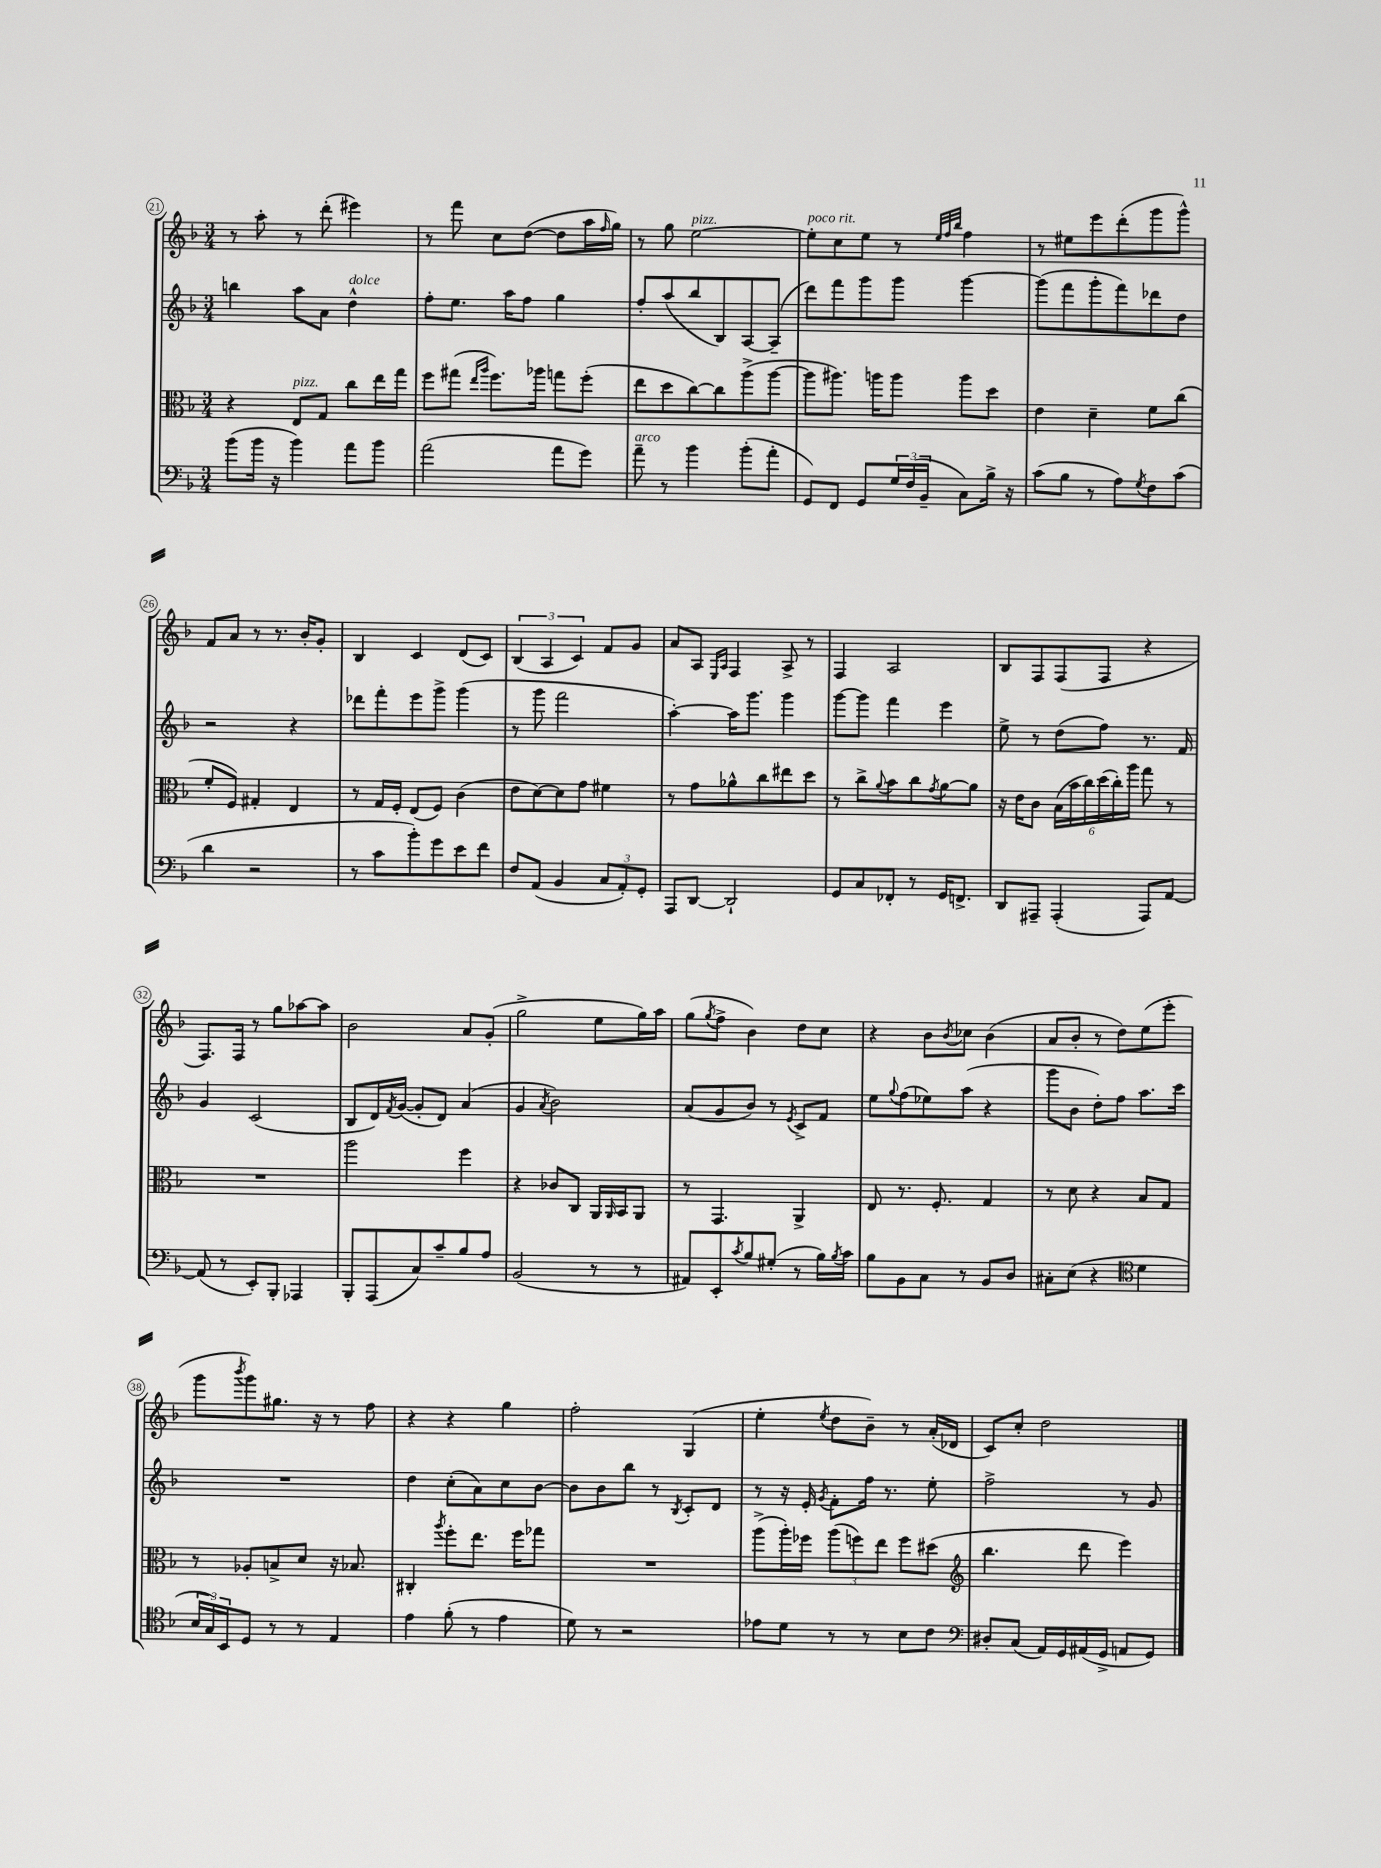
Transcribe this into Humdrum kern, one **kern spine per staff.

**kern	**kern	**kern	**kern
*staff4	*staff3	*staff2	*staff1
*clefF4	*clefC3	*clefG2	*clefG2
*k[b-]	*k[b-]	*k[b-]	*k[b-]
*M3/4	*M3/4	*M3/4	*M3/4
(8b-	4r	4bb	8r
16b-	.	.	8aa'
16r	.	.	.
4b-)	8E	8aa	8r
.	8G	8a	(8ddd'
8a	8cc	4dd^^	4eee#)
8b-	16ee	.	.
.	16gg	.	.
=	=	=	=
(2a	8ff	8ff'	8r
.	(8gg#	8.ee	8fff
.	16qqee	.	.
.	16qqaa	.	.
.	8.ff)	.	8cc
.	.	16aa	.
.	.	8ff	([8dd
.	16aa-	.	.
8a	8gg	4gg	8dd]
8g)	(8ff'	.	16aa
.	.	.	16qqff
.	.	.	16gg)
=	=	=	=
8a~	8ee	8ff'	8r
8r	8dd	(8aa	8gg
4b-	[8cc)	8bb-	[2ee
.	8cc]	8B-)	.
(8b-'	(8aa^	[8A	.
8a'	[8aa	(8A~]	.
=	=	=	=
8GG)	8aa]	8ddd)	8ee']
8FF	8.aa#)	8fff	8cc
8GG	.	8ggg	8ee
.	16aa	.	.
24G	8aa	8ggg	8r
(24F	.	.	.
24BB-~	.	.	.
.	.	.	32qqee
.	.	.	32qqff
.	.	.	32qqbb-
8C)	8aa	[4ggg	4ff
16B-^	8dd	.	.
16r	.	.	.
=	=	=	=
(8c	4e	(8ggg]	8r
8B-	.	8fff	8ee#
8r	4d~	8ggg'	8eee
8A)	.	8fff)	(8ddd'
8qG	.	.	.
8F	8f	8ddd-	8ggg
(8c	(8cc	8dd	8ggg^^)
=	=	=	=
4d	8f'	2r	8f
.	8F)	.	8a
2r	4G#'	.	8r
.	.	.	8.r
.	4E	4r	.
.	.	.	16b-'
.	.	.	8g'
=	=	=	=
8r	8r	8ddd-	4B-
8c	16G	8fff'	.
.	16F'	.	.
8b-')	(8E	8eee	4c
8g	8F)	8ggg^	.
8e	(4c	(4ggg	(8d
8f	.	.	8c)
=	=	=	=
8F	8e	8r	(6B-
(8AA	[8d)	8ggg	.
.	.	.	6A
4BB-	8d]	2fff	.
.	.	.	6c)
.	8g	.	.
12C	4f#	.	8f
12AA')	.	.	.
.	.	.	8g
12GG'	.	.	.
=	=	=	=
8AAA	8r	[4aa')	8a
[8DD	8g	.	8A
.	.	.	16qqE
.	.	.	16qqA
2DD`]	8a-^^	16aa]	4F
.	.	8.ggg	.
.	8cc	.	.
.	8ee#	4ggg	8A^
.	8dd	.	8r
=	=	=	=
8GG	8r	[8ggg	4F
8C	8cc^	8ggg]	.
.	8qqa	.	.
8FF-'	8b-	4fff	2A
8r	8cc	.	.
.	8qg	.	.
16GG	[8a	4eee	.
8.FF^	.	.	.
.	8a]	.	.
=	=	=	=
8DD	16r	8ee^	8B-
.	16e	.	.
8AAA#~	8c	8r	8F
(4AAA#'	(24B-	(8dd	(8F
.	24b-	.	.
.	24cc)	.	.
.	(24dd	8ff)	8F
.	24cc')	.	.
.	24aa	.	.
8AAA#)	8gg	8.r	4r
[8AA	8r	.	.
.	.	16f	.
=	=	=	=
(8AA]	2.r	4g	8.F)
8r	.	.	.
.	.	.	16F
8EE')	.	(2c	8r
8BBB-'	.	.	8gg
4AAA-	.	.	[8aa-
.	.	.	8aa-]
=	=	=	=
8BBB-'	2aa	8B-	2b-
(8AAA	.	16d)	.
.	.	8qf	.
.	.	([16g	.
8C)	.	8g']	.
8c~	.	8d)	.
8B-	4ff	(4a	8a
8A	.	.	(8g'
=	=	=	=
(2BB-	4r	4g	2gg^
.	.	8qa	.
.	8c-	2b-)	.
.	8C	.	.
8r	16AA	.	8ee
.	16qqAA	.	.
.	16BB-	.	.
8r	8AA	.	16gg)
.	.	.	16aa
=	=	=	=
8AA#)	8r	(8a	(8gg
.	.	.	8qgg
8EE'	4.GG	8g	8ff^
8qc	.	.	.
8B-	.	8b-)	4b-)
(8G#'	.	8r	.
.	.	8qe	.
8r	4AA^	8c^	8dd
16B-)	.	8f	8cc
8qB-	.	.	.
16c	.	.	.
=	=	=	=
8B-	8E	8ee	4r
.	.	8qqgg	.
8BB-	8.r	(8ff	.
8C	.	8ee-)	8b-
.	8.F'	.	.
.	.	.	8qb-
8r	.	(8aa	8cc-
8BB-	4G	4r	(4b-
8D	.	.	.
=	=	=	=
8C#'	8r	8ggg	8a
(8E	8d	8b-	8b-'
4r	4r	8dd')	8r
.	.	8ff	8dd)
*clefC4	*	*	*
4d	8B-	8.aa	(8ee
.	8G	.	8eee'
.	.	16ccc	.
=	=	=	=
24B-	8r	2.r	8ggg
24G)	.	.	.
24BB-	.	.	.
.	.	.	8qbbb-
8D	8A-'	.	8ggg)
8r	8B^	.	8.gg#
8r	8d	.	.
.	.	.	16r
4E	16r	.	8r
.	8.B-	.	.
.	.	.	8ff
=	=	=	=
4e	4C#'	4dd	4r
.	8qaa	.	.
(8f'	8ff'	(8cc'	4r
8r	8.ee	8a)	.
4e	.	8cc	4gg
.	16ff	.	.
.	8gg-	[8b-	.
=	=	=	=
8d)	2.r	8b-]	2ff'
8r	.	8b-	.
2r	.	8bb-	.
.	.	8r	.
.	.	8qB-	.
.	.	8c'	(4G
.	.	8d	.
=	=	=	=
8e-	(8aa^	8r	4ee'
8d	16aa')	16r	.
.	16ff-	16e'	.
.	.	8qg	8qee
8r	(12aa	8f'	8dd
.	12ff)	.	.
8r	.	16ff	8b-~)
.	12ee	.	.
.	.	8.r	.
8B-	8ff	.	8r
8c	(8dd#	8ee'	(16a'
.	.	.	16d-
=	=	=	=
*clefF4	*clefG2	*	*
8D#'	4.bb-	2ff^	8c)
(8C	.	.	8cc'
16AA)	.	.	2dd
16GG	.	.	.
(16AA#	8ddd	.	.
16GG^	.	.	.
8AA	4eee)	8r	.
8GG)	.	8g	.
==	==	==	==
*-	*-	*-	*-
